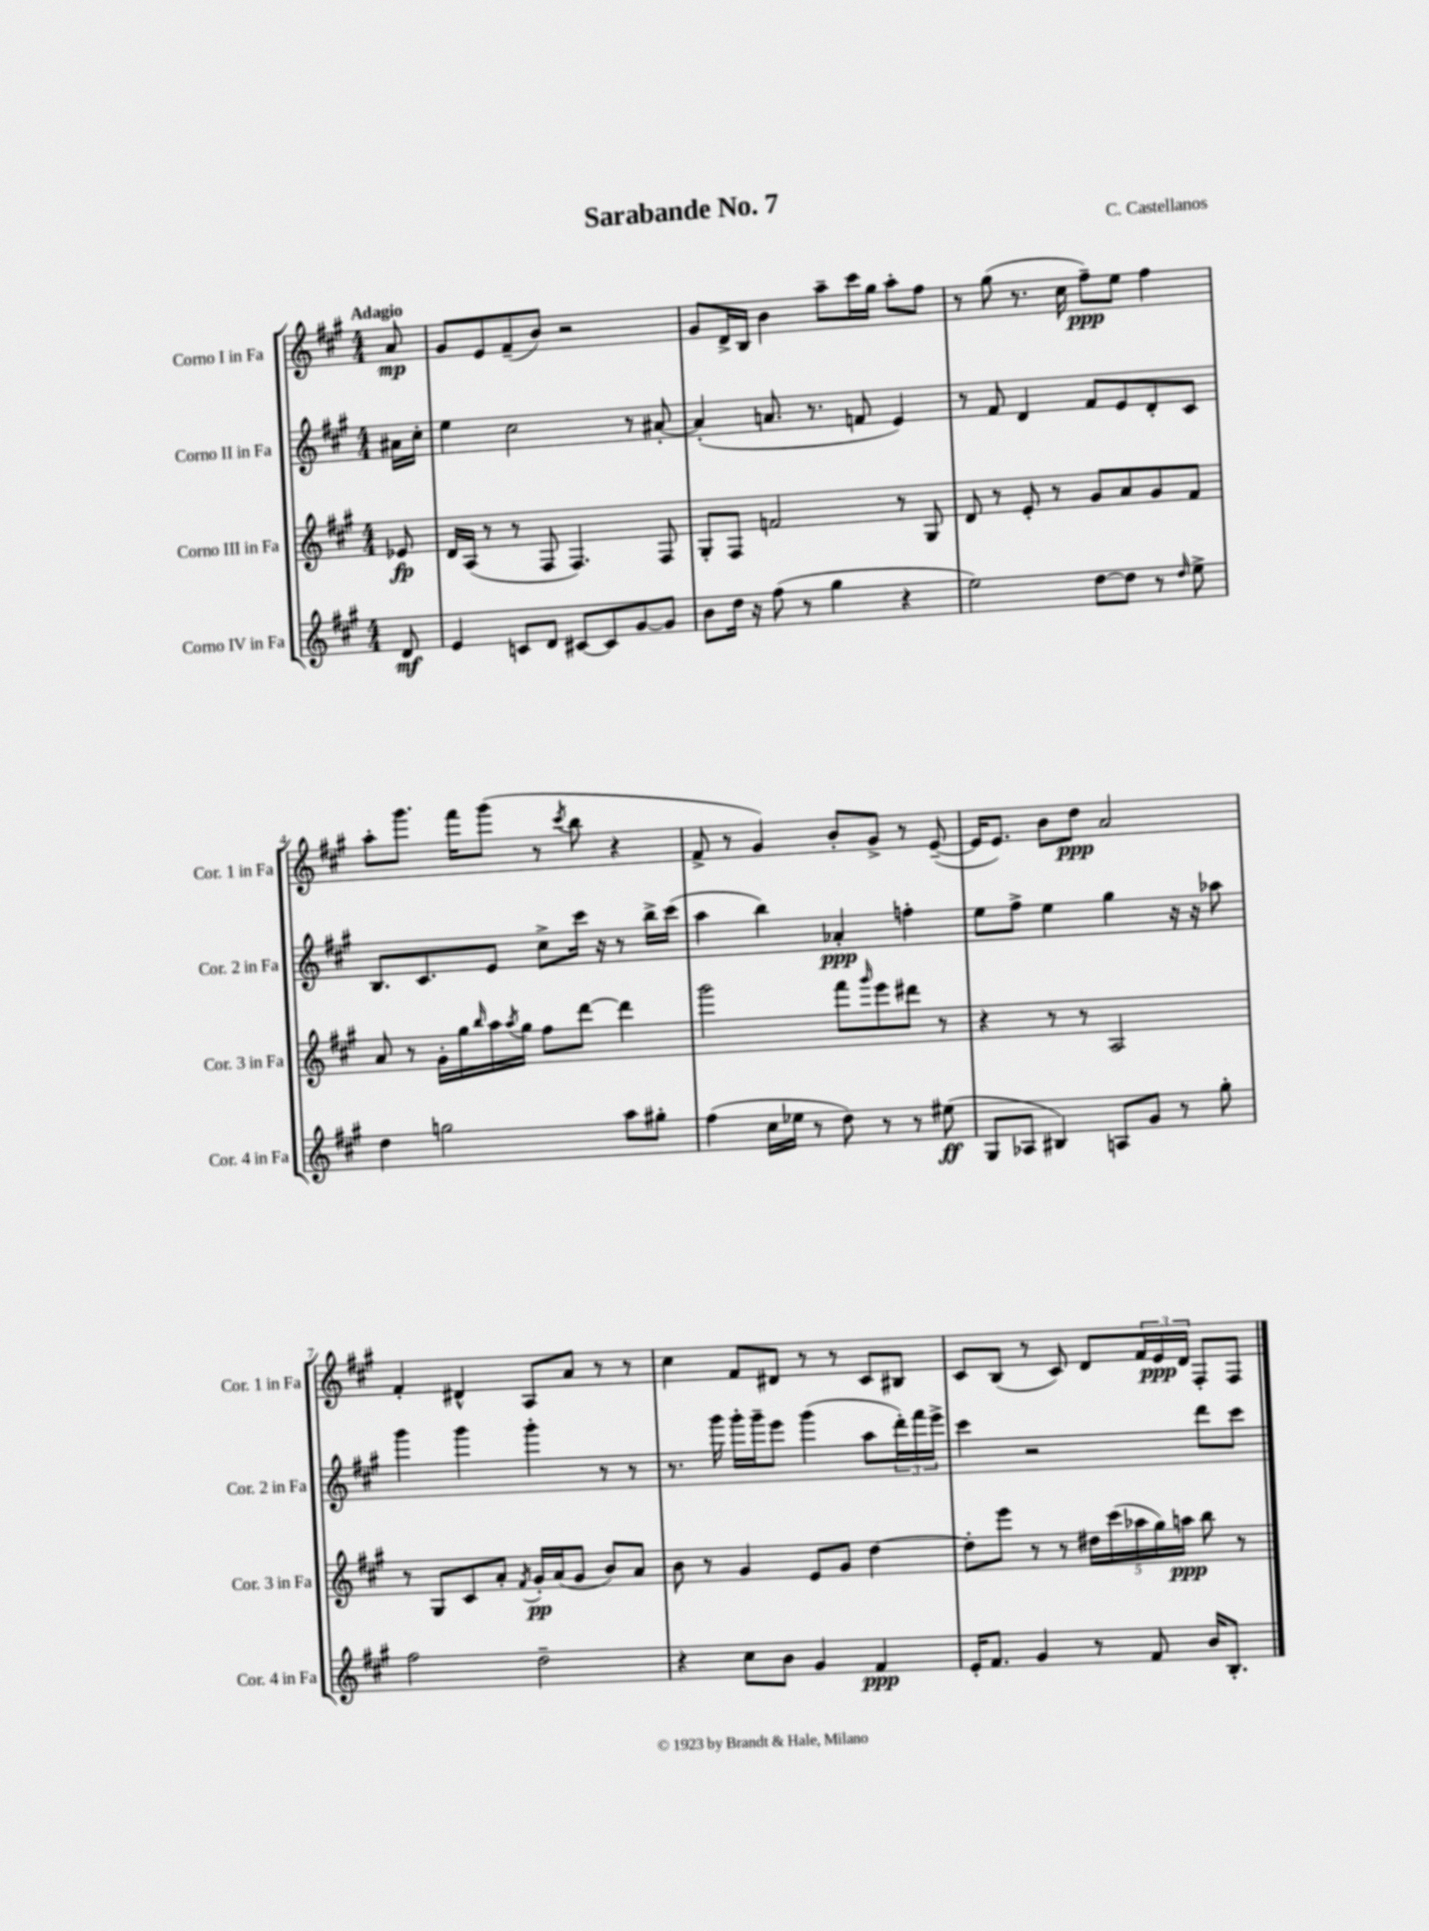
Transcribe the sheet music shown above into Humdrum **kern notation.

**kern	**dynam	**kern	**dynam	**kern	**dynam	**kern	**dynam
*part4	*part4	*part3	*part3	*part2	*part2	*part1	*part1
*staff4	*staff4	*staff3	*staff3	*staff2	*staff2	*staff1	*staff1
*I"Corno IV in Fa	*	*I"Corno III in Fa	*	*I"Corno II in Fa	*	*I"Corno I in Fa	*
*I'Cor. 4 in Fa	*	*I'Cor. 3 in Fa	*	*I'Cor. 2 in Fa	*	*I'Cor. 1 in Fa	*
*clefG2	*	*clefG2	*	*clefG2	*	*clefG2	*
*k[f#c#g#]	*	*k[f#c#g#]	*	*k[f#c#g#]	*	*k[f#c#g#]	*
*M4/4	*	*M4/4	*	*M4/4	*	*M4/4	*
=	=	=	=	=	=	=	=
!	!	!	!	!	!	!LO:TX:a:B:t=Adagio	!
8d/	mf	8e-X/	fp	16a#X\LL	.	8a/	mp
.	.	.	.	16cc#'\JJ	.	.	.
=1	=1	=1	=1	=1	=1	=1	=1
4e/	.	16d/LL	.	4ee\	.	8g#/L	.
.	.	(16A/JJ	.	.	.	.	.
.	.	8r	.	.	.	8e/	.
8cn/L	.	8r	.	2cc#\	.	(8f#~/	.
8d/J	.	8F#/	.	.	.	8b/J)	.
[8c#X/L	.	4.F#/)	.	.	.	2r	.
8c#/]	.	.	.	.	.	.	.
[8g#/	.	.	.	8r	.	.	.
8g#/J]	.	8F#/	.	[8a#X'/	.	.	.
=2	=2	=2	=2	=2	=2	=2	=2
8b\L	.	8G#'/L	.	(4a#'/]	.	8g#/L	.
16dd\Jk	.	8F#/J	.	.	.	16d^/L	.
16r	.	.	.	.	.	16B/JJ	.
(8ff#\	.	2fn/	.	8.an/	.	4b\	.
8r	.	.	.	.	.	.	.
.	.	.	.	8.r	.	.	.
4gg#\	.	.	.	.	.	8aa~\L	.
.	.	.	.	8fn/	.	16ccc#\L	.
.	.	.	.	.	.	16gg#\JJ	.
4r	.	8r	.	4e/)	.	8aa'\L	.
.	.	8G#/	.	.	.	8ff#\J	.
=3	=3	=3	=3	=3	=3	=3	=3
2ee\)	.	8d/	.	8r	.	8r	.
.	.	8r	.	8f#/	.	(8gg#\	.
.	.	8e'/	.	4d/	.	8.r	.
.	.	8r	.	.	.	.	.
.	.	.	.	.	.	16cc#\	.
[8dd\L	.	8g#/L	.	8f#/L	.	8ff#~\L)	ppp
8dd\J]	.	8a/	.	8e/	.	8ee\J	.
8r	.	8g#/	.	8d'/	.	4ff#\	.
16qqdd/	.	.	.	.	.	.	.
8ee^\	.	8f#/J	.	8c#/J	.	.	.
!!LO:LB:g=z
=4	=4	=4	=4	=4	=4	=4	=4
4dd\	.	8a/	.	8.B/L	.	8aa'\L	.
.	.	8r	.	.	.	8.ggg#\J	.
.	.	.	.	8.c#/	.	.	.
2ggn\	.	16g#'\LL	.	.	.	.	.
.	.	16gg#\	.	.	.	16fff#\KL	.
.	.	16qqbb/	.	.	.	.	.
.	.	16aa\	.	8e/J	.	(8ggg#\J	.
.	.	8qaa/	.	.	.	.	.
.	.	16gg#\JJ	.	.	.	.	.
.	.	8ff#\L	.	8cc#^\L	.	8r	.
.	.	.	.	.	.	8qccc#/	.
.	.	[8ddd\J	.	16ccc#\Jk	.	8bb\	.
.	.	.	.	16r	.	.	.
8aa\L	.	4ddd\]	.	8r	.	4r	.
8gg#X'\J	.	.	.	16bb^\LL	.	.	.
.	.	.	.	(16ccc#\JJ	.	.	.
=5	=5	=5	=5	=5	=5	=5	=5
(4ff#\	.	2ggg#\	.	4aa\	.	8f#^/	.
.	.	.	.	.	.	8r	.
16cc#\LL	.	.	.	4bb\)	.	4g#/)	.
16ee-X\JJ	.	.	.	.	.	.	.
8r	.	.	.	.	.	.	.
8dd\)	.	8fff#\L	.	4a-X'/	ppp	8b'/L	.
.	.	16qqggg#/	.	.	.	.	.
8r	.	8eee\	.	.	.	8g#^/J	.
8r	.	8ddd#X\J	.	4ffn'\	.	8r	.
(8ee#X\	ff	8r	.	.	.	([8e~/	.
=6	=6	=6	=6	=6	=6	=6	=6
8G#/L	.	4r	.	8ee\L	.	16e/KL]	.
.	.	.	.	.	.	8.e/J)	.
8A-X/J	.	.	.	8ff#^\J	.	.	.
4B#X/)	.	8r	.	4ee\	.	8b\L	.
.	.	8r	.	.	.	8dd\J	ppp
8An/L	.	2A/	.	4gg#\	.	2a/	.
8g#/J	.	.	.	.	.	.	.
8r	.	.	.	16r	.	.	.
.	.	.	.	16r	.	.	.
8gg#'\	.	.	.	8aa-X\	.	.	.
!!LO:LB:g=z
=7	=7	=7	=7	=7	=7	=7	=7
2ff#\	.	8r	.	4ggg#\	.	4f#'/	.
.	.	8G#/L	.	.	.	.	.
.	.	8c#/	.	4ggg#\	.	4d#X^^/	.
.	.	8a'/J	.	.	.	.	.
.	.	8qf#/	.	.	.	.	.
2dd~\	.	16g#'/LL	pp	4ggg#'\	.	8A/L	.
.	.	(16a/J	.	.	.	.	.
.	.	8g#/J	.	.	.	8a/J	.
.	.	8b/L)	.	8r	.	8r	.
.	.	8a/J	.	8r	.	8r	.
=8	=8	=8	=8	=8	=8	=8	=8
4r	.	8b\	.	8.r	.	4cc#\	.
.	.	8r	.	.	.	.	.
.	.	.	.	16ggg#\	.	.	.
8cc#\L	.	4g#/	.	16ggg#'\LL	.	8f#/L	.
.	.	.	.	16ggg#~\J	.	.	.
8b\J	.	.	.	8eee\J	.	8d#X/J	.
4g#/	.	8e/L	.	(4ggg#\	.	8r	.
.	.	8g#/J	.	.	.	8r	.
4f#/	ppp	[4dd\	.	8aa\L	.	8c#/L	.
.	.	.	.	24ddd'\L)	.	8B#X/J	.
.	.	.	.	24fff#\	.	.	.
.	.	.	.	24eee^\JJ	.	.	.
=9	=9	=9	=9	=9	=9	=9	=9
16e'/KL	.	8dd'\L]	.	4ccc#\	.	8c#/L	.
8.f#/J	.	.	.	.	.	.	.
.	.	8eee\J	.	.	.	(8B/J	.
4g#/	.	8r	.	2r	.	8r	.
.	.	8r	.	.	.	8c#/)	.
8r	.	20dd#X\LL	.	.	.	8d/L	.
.	.	(20ccc#\	.	.	.	.	.
.	.	20aa-X\	.	.	.	.	.
8f#/	.	.	.	.	.	24f#/L	.
.	.	20gg#\)	.	.	.	.	.
.	.	.	.	.	.	24e/	ppp
.	.	20aan\JJ	ppp	.	.	.	.
.	.	.	.	.	.	24d/JJ	.
16b/KL	.	8bb\	.	8ddd\L	.	8F#'/L	.
8.B'/J	.	.	.	.	.	.	.
.	.	8r	.	8ccc#\J	.	8F#/J	.
==	==	==	==	==	==	==	==
*-	*-	*-	*-	*-	*-	*-	*-
